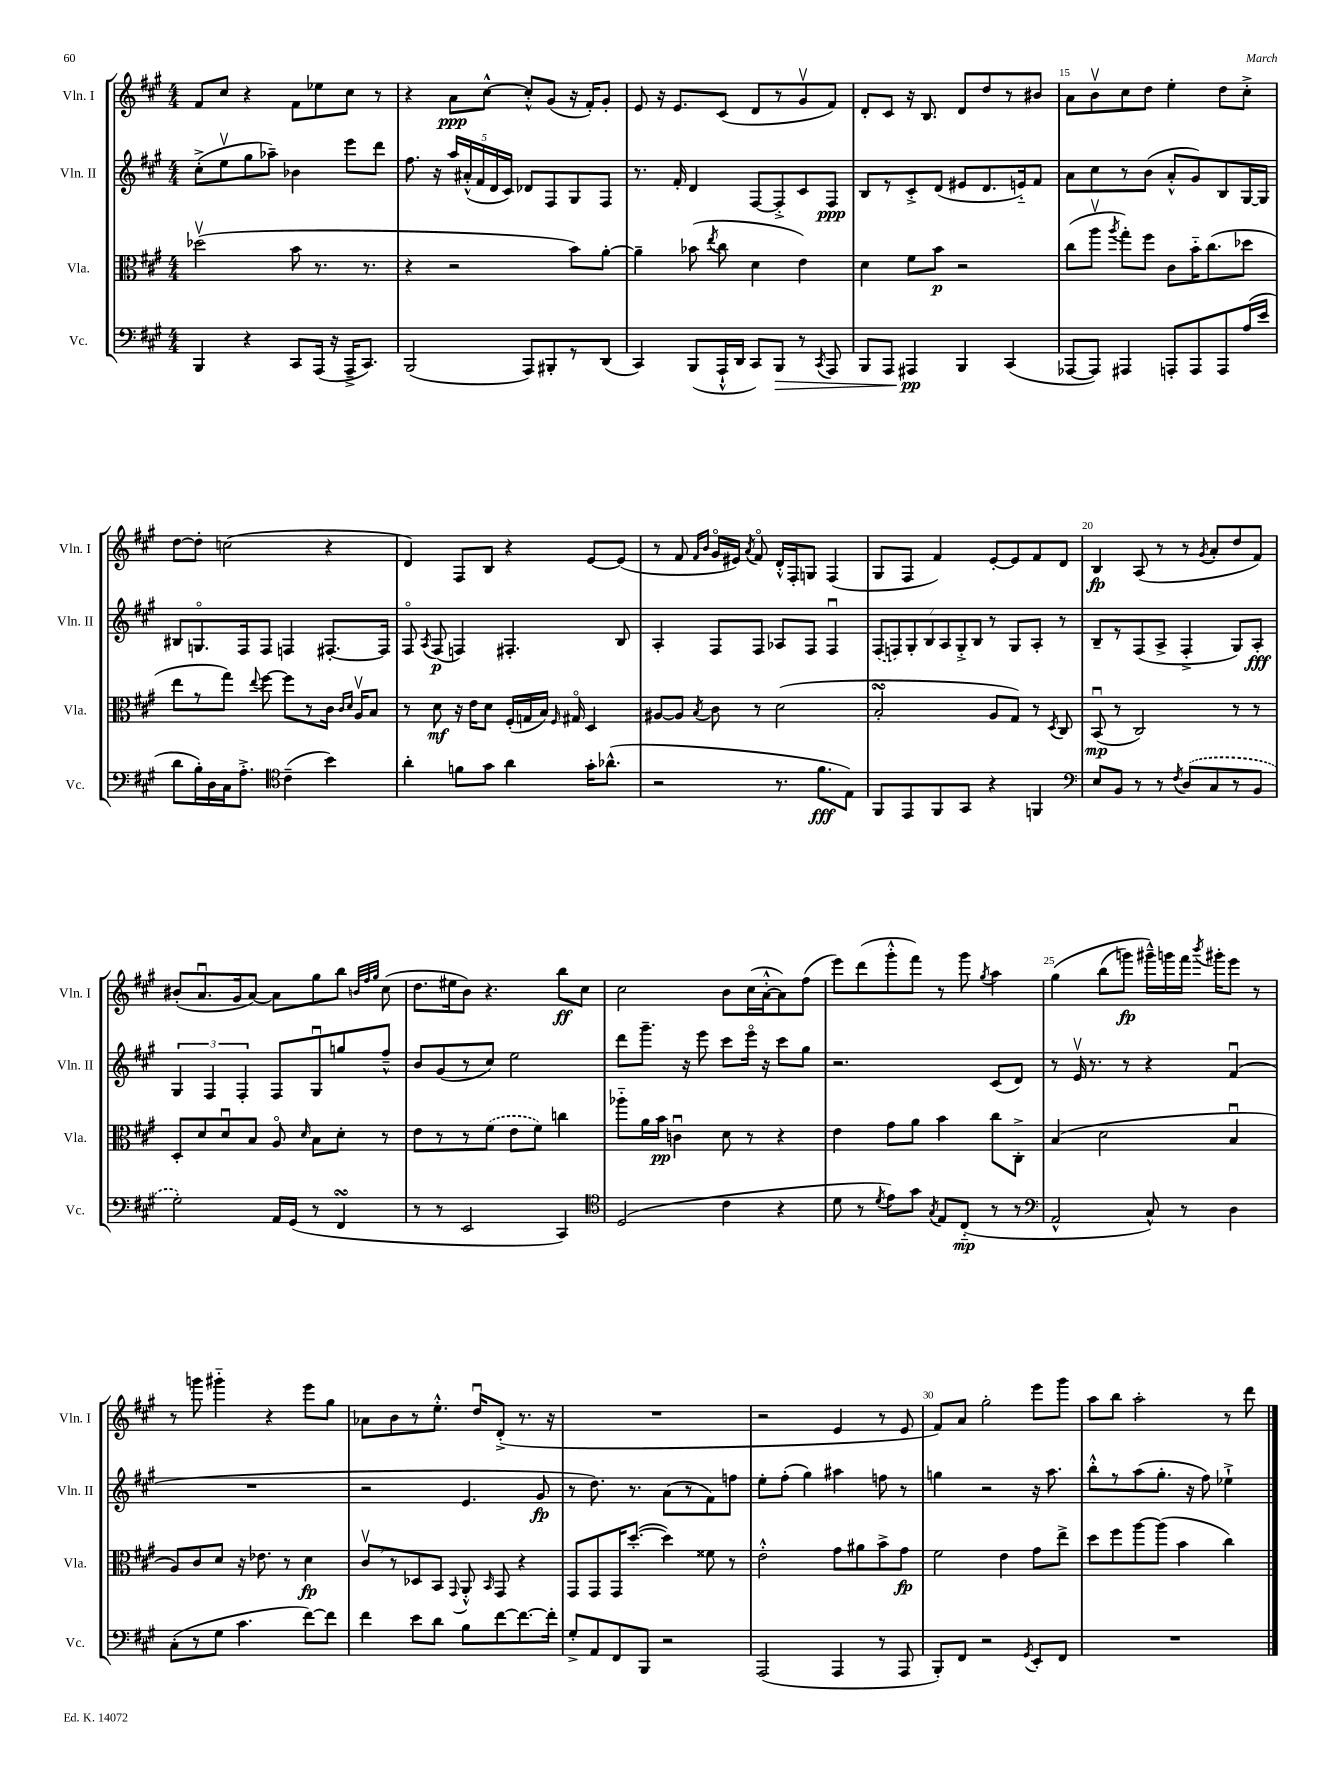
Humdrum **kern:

**kern	**kern	**kern	**kern
*staff4	*staff3	*staff2	*staff1
*clefF4	*clefC3	*clefG2	*clefG2
*k[f#c#g#]	*k[f#c#g#]	*k[f#c#g#]	*k[f#c#g#]
*M4/4	*M4/4	*M4/4	*M4/4
4BBB	(2dd-v	(8cc#'^	8f#
.	.	8eev	8cc#
4r	.	8gg#	4r
.	.	8aa-~)	.
8CC#	8b	4b-	8f#
(16AAA	8.r	.	8ee-
16r	.	.	.
16AAA~^	.	8eee	8cc#
8.CC#)	8.r	.	.
.	.	8ddd	8r
=	=	=	=
(2BBB	4r	8.ff#	4r
.	.	16r	.
.	2r	20aa	8a
.	.	(20a#'^^	.
.	.	20f#	.
.	.	.	[8cc#^^
.	.	20d	.
.	.	20c#)	.
8AAA)	.	8d-	8cc#'^^]
8BBB#'	.	8F#	(8g#
8r	8b)	8G#	16r
.	.	.	16f#')
(8DD	[8a'	8F#	8g#'
=	=	=	=
4CC#)	4a~]	8.r	8e
.	.	.	16r
.	.	16f#'	8.e
(8BBB	(8b-	4d	.
.	8qee	.	.
16AAA`^^	8cc#	.	(8c#
16DD	.	.	.
8CC#)	4d	[8F#	8d
8BBB	.	8F#'^]	8r
8r	4e)	8c#	8g#v
8qCC#	.	.	.
8AAA	.	8F#	8f#)
=	=	=	=
8BBB	4d	8B	8d'
8AAA	.	8r	8c#
4AAA#	8f#	8c#'^	16r
.	.	.	8.B
.	8b	(8d	.
4BBB	2r	8e#	8d
.	.	8.d	8dd
(4CC#	.	.	8r
.	.	16e'~)	.
.	.	8f#	8b#
=	=	=	=
[8AAA-	(8cc#	8a	8a
8AAA-])	8aav	8cc#	8bv
.	8qaa	.	.
4AAA#	8gg#')	8r	8cc#
.	8ff#	(8b	8dd
8AAA'	8c#	8a'^^	4ee'
8AAA	16b'~	8g#)	.
.	(8.cc#	.	.
8AAA	.	8B	8dd
(16A	8dd-	[16G#	8cc#'^
16e	.	16G#]	.
=	=	=	=
8d	8ee	8B#	[8dd
16B')	8r	8.Go	8dd']
16D	.	.	.
16C#	8gg#)	.	(2cc
8.A'^	.	16F#	.
.	8qqee	.	.
.	[8ff#	8F#	.
*clefC4	*	*	*
(4c#~	8ff#]	4F	.
.	8r	.	.
4b)	16c#	[8.F#'	4r
.	16qqc#	.	.
.	16qqd	.	.
.	16Av	.	.
.	8B	.	.
.	.	16F#]	.
=	=	=	=
4a'	8r	8F#o	4d)
.	.	8qA	.
.	8d	(8F#	.
8f	16r	4F)	8F#
.	16e	.	.
8g#	8d	.	8B
4a	(16F#'	4.F#'	4r
.	16G	.	.
.	16B)	.	.
.	16qqF#	.	.
.	16G#o	.	.
16g#'	4D	.	[8e
(8.a-^^	.	.	.
.	.	8B	(8e]
=	=	=	=
2r	[8A#	4A'	8r
.	8A#]	.	8f#
.	.	.	16qqf#
.	8qB	.	16qqb
.	8c#	8F#	16g#o
.	.	.	16e#)
.	.	.	8qa
.	8r	8F#	8f#o
8.r	(2d	8A-	16d'^^
.	.	.	16F#'
.	.	8F#	8G
8.f#	.	.	.
.	.	4F#u	(4F#
8E)	.	.	.
=	=	=	=
8FF#	2B'	(14F#	8G#
.	.	14F)	.
8EE	.	.	8F#
.	.	14G#'	.
.	.	14B	.
8FF#	.	.	4f#)
.	.	14A	.
.	.	14G#'^	.
8GG#	.	.	.
.	.	14B	.
4r	8A	8r	[8e'
.	8G#)	8G#	8e]
4FF	8r	8A'	8f#
.	8qD	.	.
.	8C#	8r	8d
=	=	=	=
*clefF4	*	*	*
8E	(8BBu	8B~	4B
8BB	8r	8r	.
8r	2C#)	(8F#	(8A
8r	.	8A^	8r
8qF#	.	.	.
(8D	.	4F#'^	8r
.	.	.	8qg#
8C#	.	.	8a'
8r	8r	8G#)	8dd
8BB	8r	8A'	8f#)
=	=	=	=
2G#')	8D'	6G#	(8b#'
.	8d	.	8.au
.	.	6F#	.
.	8du	.	.
.	.	.	16g#
.	.	6F#'	.
.	8B	.	[8a)
16AA	8Ao	8F#	8a]
(16GG#	.	.	.
.	16qqd	.	.
8r	8B	8G#u	8gg#
4FF#	8d'	8gg	8bb
.	.	.	32qqb
.	.	.	32qqff#
.	.	.	32qqgg#
.	8r	8ff#~^^	(8cc#
=	=	=	=
8r	8e	8b	8.dd
8r	8r	(8g#	.
.	.	.	16ee#
2EE	8r	8r	8b)
.	(8f#	8cc#)	4.r
.	8e	2ee	.
.	8f#)	.	.
4CC#)	4cc	.	8bb
.	.	.	8cc#
=	=	=	=
*clefC4	*	*	*
(2D	8aa-'~	8ddd	2cc#
.	16a	8.ggg#~	.
.	16b	.	.
.	4cu	.	.
.	.	16r	.
.	.	8eee	.
4c#	8d	8ccc#	8b
.	8r	16eeeo	(16cc#
.	.	16r	[16a'^^
4r	4r	8ccc#	8a])
.	.	8gg#	(8ff#
=	=	=	=
8d	4e	2.r	8eee)
8r	.	.	(8ddd
8qd	.	.	.
8e)	8g#	.	8ggg#'^^
8g#	8a	.	8fff#)
8qG#	.	.	.
8E	4b	.	8r
(8C#'~	.	.	8ggg#
.	.	.	8qgg#
8r	8cc#	(8c#	4aa
8r	8C#'^	8d)	.
=	=	=	=
*clefF4	*	*	*
2AA^^	(4B	8r	&(4gg#
.	.	16ev	.
.	.	8.r	.
.	2d	.	(8bb
.	.	8r	8ggg)
8C#^^)	.	4r	16ggg#~^^&)
.	.	.	16ggg
8r	.	.	16fff#
.	.	.	8qbbb
.	.	.	16ggg#'
4D	4Bu	(4f#u	8eee
.	.	.	8r
=	=	=	=
(8C#'	8A)	1r	8r
8r	8c#	.	8ggg
8G#	8d	.	4ggg#'~
4.c#	16r	.	.
.	8.e-	.	.
.	.	.	4r
.	8r	.	.
[8f#)	4d	.	8eee
8f#]	.	.	8gg#
=	=	=	=
4f#	8c#v	2r	8a-
.	8r	.	8b
8e	8D-	.	8r
8d	8BB	.	8.ee'^^
.	8qqGG#	.	.
8B	8AA'^^	4.e	.
.	.	.	16ddu
.	16qqBB	.	.
[8f#	8GG#	.	(8d'^
8.f#_	4r	.	8.r
.	.	8g#	.
16f#']	.	.	16r
=	=	=	=
8G#'^	8GG#	8r	1r
8AA	8GG#	8.dd)	.
8FF#	16GG#	.	.
.	([8.dd'	8.r	.
8BBB	.	.	.
2r	4dd])	(8a	.
.	.	8r	.
.	8f##	8f#)	.
.	8r	8ff	.
=	=	=	=
(2AAA	2e'^^	8ee'	2r
.	.	(8ff#'	.
.	.	4gg#)	.
4AAA	8g#	4aa#	4e
.	8a#	.	.
8r	8b^	8ff	8r
8AAA	8g#	8r	8e
=	=	=	=
8BBB')	2f#	4gg	8f#)
8FF#	.	.	8a
2r	.	2r	2gg#'
.	4e	.	.
8qGG#	.	.	.
8EE'	8g#	16r	8eee
.	.	8.aa	.
8FF#	8ee^	.	8ggg#
=	=	=	=
1r	8dd	8bb'^^	8aa
.	8ff#	8r	8bb
.	[8aa	(8aa	2aa'
.	(8aa]	8.gg#'	.
.	4b	.	.
.	.	16r	.
.	.	8ff#)	.
.	4cc#)	4ee-`^	8r
.	.	.	8ddd
==	==	==	==
*-	*-	*-	*-
